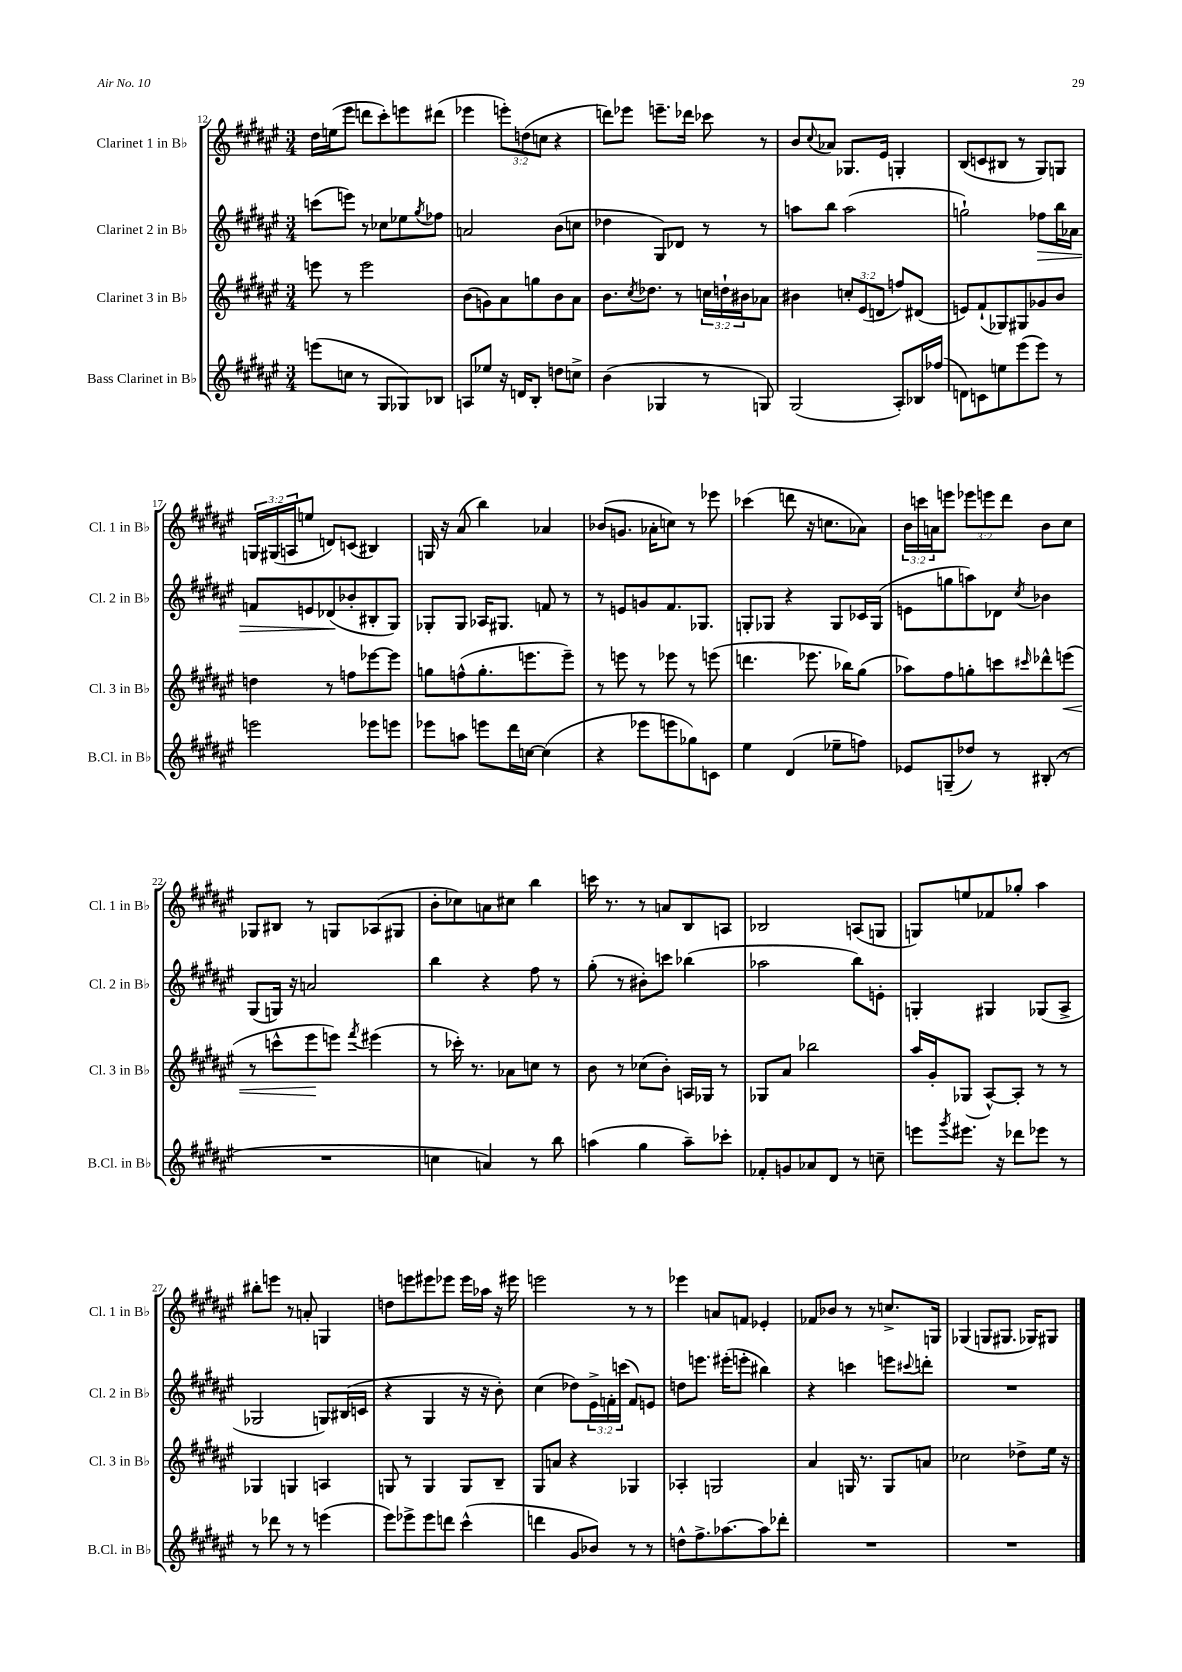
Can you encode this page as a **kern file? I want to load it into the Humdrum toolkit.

**kern	**kern	**kern	**kern
*staff4	*staff3	*staff2	*staff1
*clefG2	*clefG2	*clefG2	*clefG2
*k[f#c#g#d#a#e#]	*k[f#c#g#d#a#e#]	*k[f#c#g#d#a#e#]	*k[f#c#g#d#a#e#]
*M3/4	*M3/4	*M3/4	*M3/4
(8eee	8eee	(8ccc	16dd#
.	.	.	(16ee
8cc	8r	8eee)	8eee#
8r	2eee	8r	8ddd
8G#	.	8cc-	8ccc#')
8G-)	.	8ee-	8eee
.	.	8qgg#	.
8B-	.	8ff-	(8ddd#
=	=	=	=
8A	(8b	2a	4eee-
8ee-	8g)	.	.
16r	8a#	.	12eee')
16d	.	.	.
.	.	.	(12dd
8B'	8gg	.	.
.	.	.	12cc
8dd	8b	(8b	4r
8cc^	8a#	8cc	.
=	=	=	=
(4b	8.b	4dd-	8ddd)
.	.	.	8eee-
.	8qcc#	.	.
.	8.dd-	.	.
4G-	.	8G#)	8.eee~
.	8r	8d-	.
.	.	.	16ddd-
8r	24cc	8r	8ccc-
.	24dd`	.	.
.	24b#	.	.
8G)	8a-	8r	8r
=	=	=	=
(2G#	4b#	8aa	8b
.	.	.	8qqcc#
.	.	8bb	8a-
.	12cc'	(2aa	8.G-
.	(12e#	.	.
.	12d	.	.
.	.	.	16e#
8A#')	8ff)	.	4G'
16B-	(8d#	.	.
(16ff-	.	.	.
=	=	=	=
8d)	8e)	2gg`)	(8B
8c	(8f#`	.	8c
8ee	8G-)	.	8B#
(8eee#	8G#	.	8r
8eee#)	8g-	8ff-	8G#)
8r	8b	16bb	8G
.	.	16a-	.
=	=	=	=
2eee	4dd	8f	24G
.	.	.	(24G#
.	.	.	24A
.	.	8e	8ee
.	8r	(8d-	8d)
.	8ff	8b-'	(8c
8eee-	[8eee-	8B#'	4B#)
8eee	8eee-]	8G#)	.
=	=	=	=
8eee-	8gg	8G-'	16G
.	.	.	16r
8aa	(8ff^^	8G-	(8a#
8eee	8.gg'	16A-	4bb)
.	.	8.G#	.
16ddd#	.	.	.
[16cc	8.eee	.	.
(4cc]	.	8f	4a-
.	8eee~)	8r	.
=	=	=	=
4r	8r	8r	(8b-
.	8eee	8e	8.g
8eee-	8r	8g	.
.	.	.	16a-'
8eee	8eee-	8.f#	8cc)
8gg-)	8r	.	8r
.	.	8.G-	.
8c	(8eee	.	8eee-
=	=	=	=
4ee#	4.ddd	8G'	(4ccc-
.	.	8G-	.
(4d#	.	4r	8ddd
.	8.eee-	.	16r
.	.	.	8.cc
8ee-~	.	8G-	.
.	16bb-)	.	.
8ff)	(8gg#	16c-	8a-)
.	.	(16G-	.
=	=	=	=
8e-	8aa-)	8e	24b
.	.	.	24ccc
.	.	.	24a
(8G~	8ff#	8gg	8eee
8dd-)	8gg'	8aa)	12eee-
.	.	.	12eee
8r	8ccc	8d-	.
.	.	.	12ddd#
.	16qqccc#	8qcc#	.
(8B#'	8ddd-^^	4b-	8b
8r	(8eee	.	8cc#
=	=	=	=
2.r	8r	(8G#	8G-
.	8ccc^^	16G)	8B#
.	.	16r	.
.	8eee#	2a	8r
.	8eee)	.	8G
.	8qfff#	.	.
.	(4eee#	.	(8A-
.	.	.	8G#
=	=	=	=
4cc	8r	4bb	8b'
.	16ccc-')	.	8cc-)
.	8.r	.	.
4a)	.	4r	8a
.	8a-	.	8cc#
8r	8cc	8ff#	4bb
8bb	8r	8r	.
=	=	=	=
(4aa	8b	(8gg#'	16ccc
.	.	.	8.r
.	8r	8r	.
4gg#	(8cc-	8b#')	8r
.	8b')	8ccc	8a
8aa~)	16A	(4bb-	8B
.	16G-	.	.
8ccc-'	8r	.	8A
=	=	=	=
8f-'	8G-	2aa-	2B-
8g	8a#	.	.
8a-	2bb-	.	.
8d#	.	.	.
8r	.	8bb)	(8A
8cc~	.	8e'	8G
=	=	=	=
8eee	16aa#	4G'	8G)
.	16g#'	.	.
8qggg#	.	.	.
8.eee#	(8G-	.	8ee
.	[8A#^^)	4G#	8f-
16r	.	.	.
8ddd-	8A#']	.	8gg-'
8eee-	8r	(8G-	4aa#
8r	8r	8A#^	.
=	=	=	=
8r	4G-	2G-	8bb#'
8ddd-	.	.	8eee
8r	4G	.	8r
8r	.	.	8a'
(4eee	4A	8G)	4G
.	.	(16B#	.
.	.	16c	.
=	=	=	=
8eee#)	8G	4r	8dd
8eee-^	8r	.	8eee
8eee-	4G	4G#	8eee#
8ddd	.	.	8eee-
(4ccc#^^	8G	16r	16eee-
.	.	16r	16aa-
.	8B~	8b')	16r
.	.	.	16eee#
=	=	=	=
4ddd	8G#	(4cc#	2eee
.	8a	.	.
8g#	4r	8dd-)	.
8b-)	.	24e#^	.
.	.	24f'	.
.	.	(24ccc	.
8r	4G-	8f)	8r
8r	.	8e	8r
=	=	=	=
8dd^^	4A-'	8dd	4eee-
8.ff#^	.	8.eee	.
.	2G	.	8a
[8.aa-	.	(16eee#'	.
.	.	8eee'	8f
8aa-]	.	4bb#)	4e-'
8ddd-'	.	.	.
=	=	=	=
2.r	4a#	4r	8f-
.	.	.	8b-
.	16G	4ccc	8r
.	8.r	.	.
.	.	.	8r
.	8G	8eee	8.cc^
.	.	8qqccc#	.
.	8a	8ddd'	.
.	.	.	16G
=	=	=	=
2.r	2cc-	2.r	(4G-
.	.	.	8G
.	.	.	8.G#
.	8dd-^	.	.
.	.	.	16G-)
.	16ee#	.	8G#
.	16r	.	.
==	==	==	==
*-	*-	*-	*-
